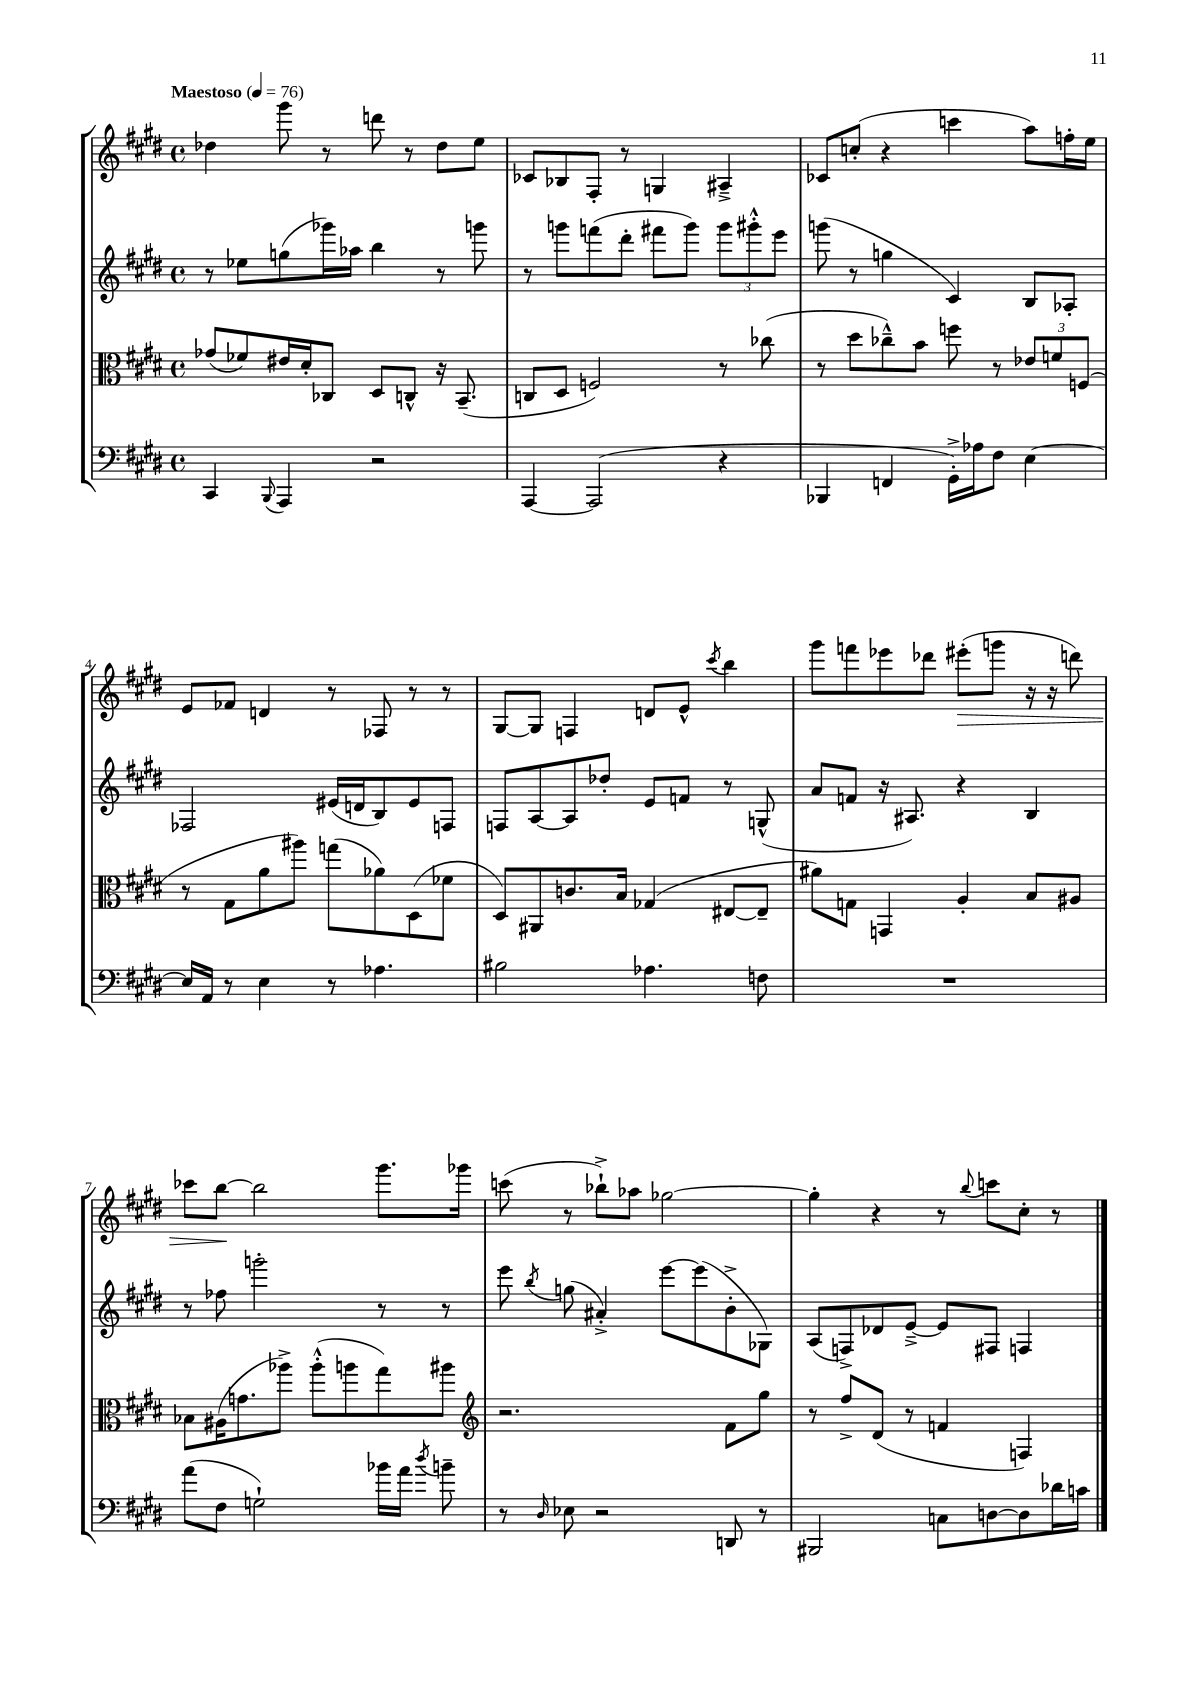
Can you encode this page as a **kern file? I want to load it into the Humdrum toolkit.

**kern	**kern	**kern	**kern	**dynam
*part4	*part3	*part2	*part1	*part1
*staff4	*staff3	*staff2	*staff1	*staff1
*clefF4	*clefC3	*clefG2	*clefG2	*
*k[f#c#g#d#]	*k[f#c#g#d#]	*k[f#c#g#d#]	*k[f#c#g#d#]	*
*M4/4	*M4/4	*M4/4	*M4/4	*
*met(c)	*met(c)	*met(c)	*met(c)	*
*MM76	*MM76	*MM76	*MM76	*
=1	=1	=1	=1	=1
!	!	!	!LO:TX:a:B:t=Maestoso	!
4CC#/	(8g-X/L	8r	4dd-X\	.
.	8f-X/)	8ee-X\L	.	.
8qqBBB/	.	.	.	.
4AAA/	16e#X/L	(8ggn\	8ggg#\	.
.	16d#'/J	.	.	.
.	8C-X/J	16ggg-X\L)	8r	.
.	.	16aa-X\JJ	.	.
2r	8D#/L	4bb\	8dddn\	.
.	8Cn^^/J	.	8r	.
.	16r	8r	8dd-\L	.
.	(8.BB~/	.	.	.
.	.	8gggn\	8ee\J	.
=2	=2	=2	=2	=2
[4AAA/	8Cn/L	8r	8c-X/L	.
.	8D#/J	8gggn\L	8B-X/	.
(2AAA/]	2Fn/)	(8fffn\	8F#'/J	.
.	.	8ddd#'\J	8r	.
.	.	8fff#X\L	4Gn/	.
.	.	8ggg\J)	.	.
4r	8r	12ggg\L	4A#X~^/	.
.	.	12ggg#X'^^\	.	.
.	(8cc-X\	.	.	.
.	.	12eee\J	.	.
=3	=3	=3	=3	=3
4BBB-X/	8r	(8gggn\	8c-X/L	.
.	8dd#\L	8r	(8ccn'/J	.
4FFn/	8cc-X~^^\)	4ggn\	4r	.
.	8b\J	.	.	.
16GG#'^\LL)	8ffn\	4c#/)	4cccn\	.
16A-X\J	.	.	.	.
8F#\J	8r	.	.	.
[4E\	12e-X/L	8B/L	8aa\L)	.
.	12fn/	.	.	.
.	.	8A-X'/J	16ffn'\L	.
.	(12Fn/J	.	.	.
.	.	.	16ee\JJ	.
!!LO:LB:g=z
=4	=4	=4	=4	=4
16E/LL]	8r	2F-X/	8e/L	.
16AA/JJ	.	.	.	.
8r	8G#\L	.	8f-X/J	.
4E\	8a\	.	4dn/	.
.	8aa#X\J)	.	.	.
8r	(8ggn\L	(16e#X/LL	8r	.
.	.	16dn/J	.	.
4.A-X\	8a-X\)	8B/)	8F-X/	.
.	(8D#\	8e#/	8r	.
.	8f-X\J	8Fn/J	8r	.
=5	=5	=5	=5	=5
2B#X\	8D#/L)	8Fn/L	[8G#/L	.
.	8AA#X/	[8A/	8G#/J]	.
.	8.cn/	8A/]	4Fn/	.
.	.	8dd-X'/J	.	.
.	16B/Jk	.	.	.
4.A-X\	(4G-X/	8e/L	8dn/L	.
.	.	8fn/J	8e^^/J	.
.	.	.	8qccc#/	.
.	[8E#X/L	8r	4bb\	.
8Fn\	8E#~/J]	(8Gn^^/	.	.
=6	=6	=6	=6	=6
1r	8a#X\L)	8a/L	8ggg#\L	.
.	8Gn\J	8fn/J	8fffn\	.
.	4GGn/	16r	8eee-X\	.
.	.	8.A#X/)	.	.
.	.	.	8ddd-X\J	.
!	!	!	!	!LO:HP:b
.	4A'/	4r	(8eee#X'\L	>
.	.	.	8gggn\J	.
.	8B/L	4B/	16r	.
.	.	.	16r	.
.	8A#X/J	.	8dddn\)	.
!!LO:LB:g=z
=7	=7	=7	=7	=7
(8a\L	8B-X\L	8r	8ccc-X\L	.
8F#\J	(16A#X\K	8ff-X\	[8bb\J	.
.	8.gn\	.	.	.
2Gn`\)	.	2gggn'\	2bb\]	]
.	8aa-X^\J)	.	.	.
.	(8aa-'^^\L	.	.	.
.	8aan\	.	.	.
16b-X\LL	8gg#\)	8r	8.ggg#\L	.
16a\JJ	.	.	.	.
8qdd#/	.	.	.	.
8bn~\	8aa#X\J	8r	.	.
.	.	.	16ggg-X\Jk	.
=8	=8	=8	=8	=8
*	*clefG2	*	*	*
8r	2.r	8eee\	(8cccn\	.
16qqD#/	.	8qbb/	.	.
8E-X\	.	(8ggn\	8r	.
2r	.	4a#X'^/)	8bb-X`^\L)	.
.	.	.	8aa-X\J	.
.	.	[8eee\L	[2gg-X\	.
.	.	(8eee\]	.	.
8DDn/	8f#\L	8b'^\	.	.
8r	8gg#\J	8G-X\J)	.	.
=9	=9	=9	=9	=9
2BBB#X/	8r	(8A/L	4gg-'\]	.
.	8ff#^/L	8Fn^/)	.	.
.	(8d#/J	8d-X/	4r	.
.	8r	[8e~^/J	.	.
8Cn\L	4fn/	8e/L]	8r	.
.	.	.	8qqbb/	.
[8Dn\	.	8F#X/J	8cccn\L	.
8D\]	4Fn/)	4Fn/	8cc#'\J	.
16d-X\L	.	.	8r	.
16cn\JJ	.	.	.	.
==	==	==	==	==
*-	*-	*-	*-	*-
